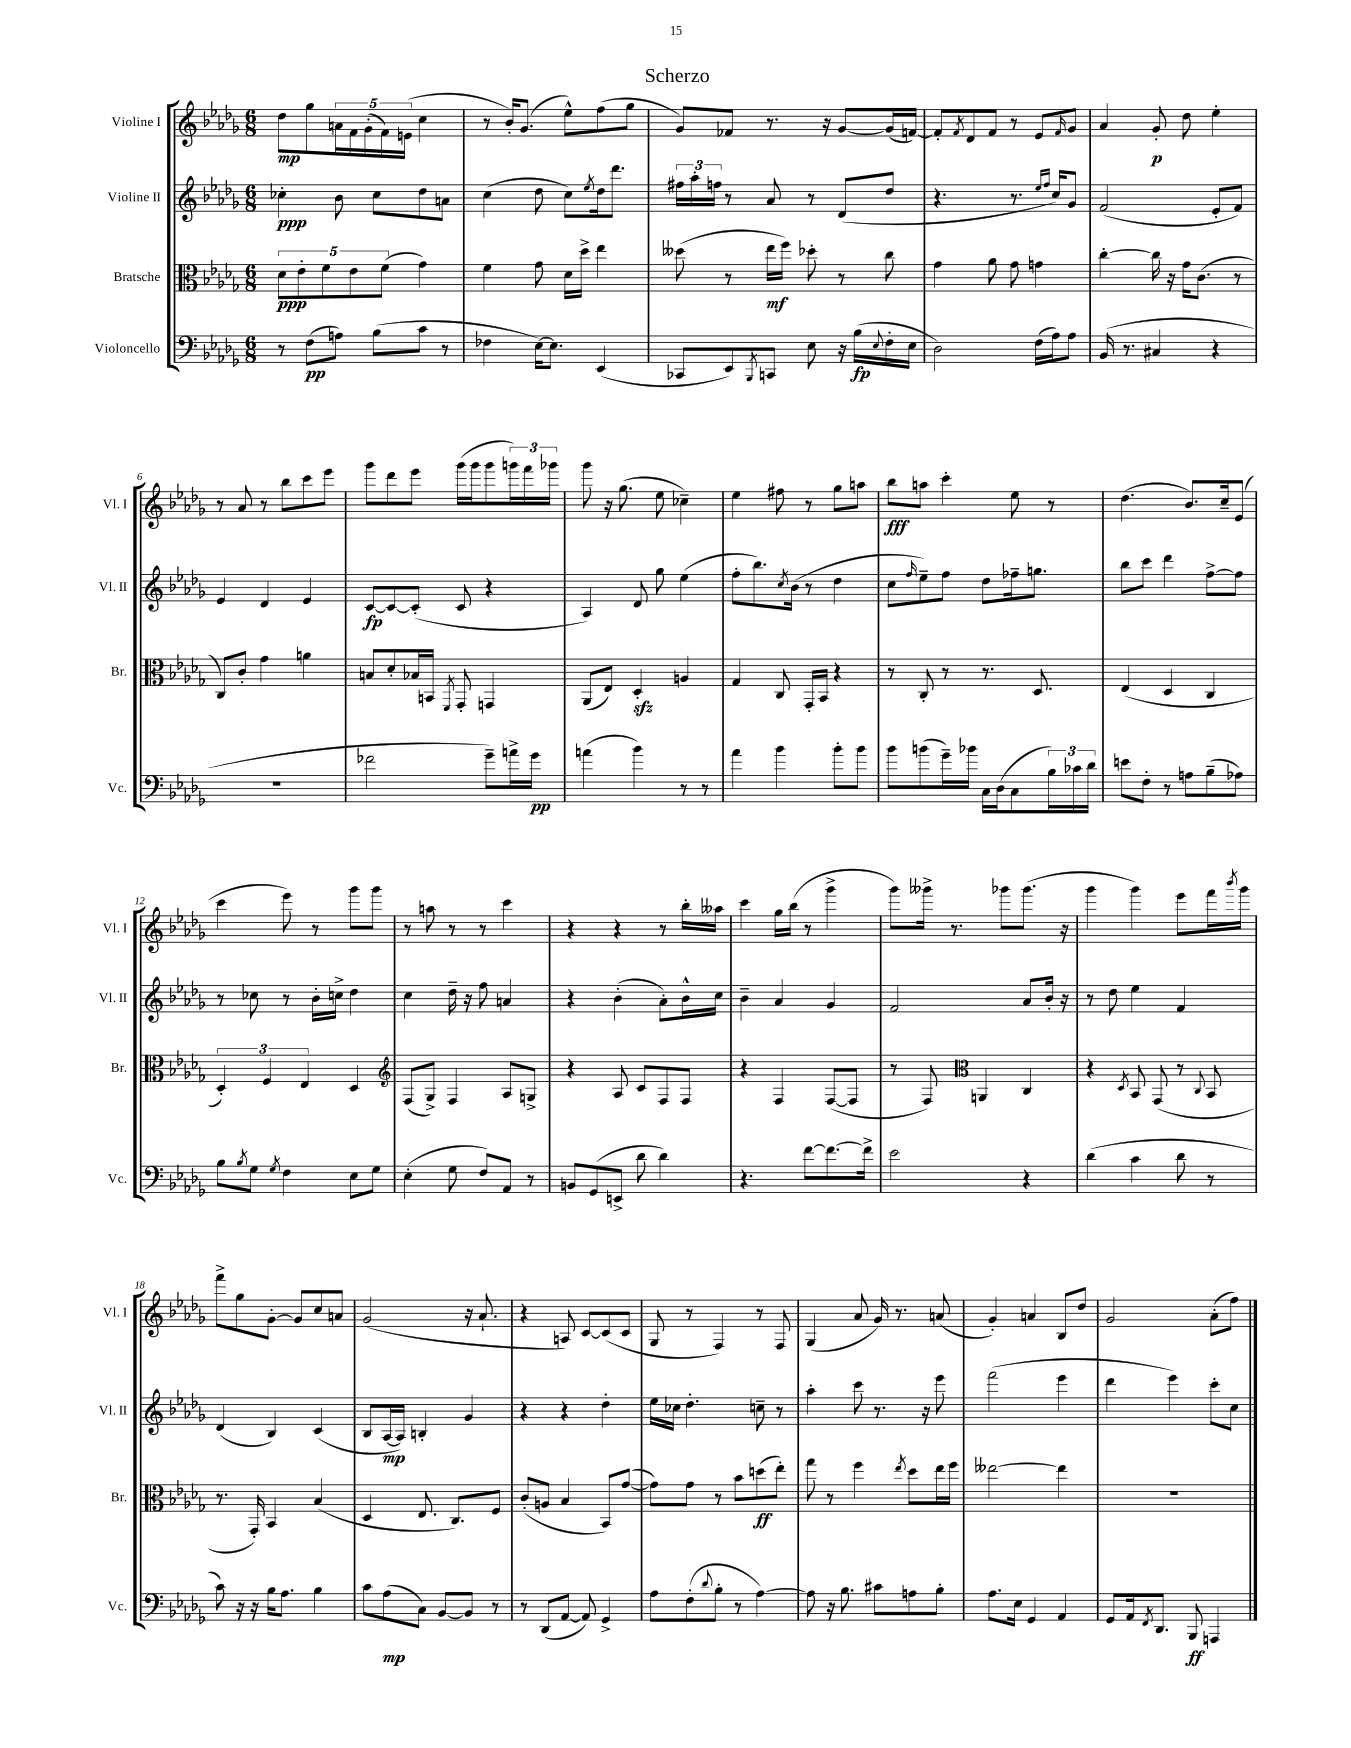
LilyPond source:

\header { title = "Scherzo" }
<<
\new StaffGroup <<
\new Staff = "s0" \with { instrumentName = "Violine I" shortInstrumentName = "Vl. I" } {
    \clef treble \key des \major \numericTimeSignature \time 6/8
    des''8\mp ges''8 \tuplet 5/4 { a'16 f'16 ges'16-.( f'16) e'16( } c''4 |
    r8 bes'16-.) ges'8.( ees''8-^) f''8( ges''8 |
    ges'8) fes'8 r8. r16 ges'8~ ges'16( f'16~) |
    f'8-. \acciaccatura { f'8 } des'8 f'8 r8 ees'8 \grace { f'16 } ges'8 |
    aes'4 ges'8-.\p des''8 ees''4-. |
    r8 aes'8 r8 bes''8 c'''8 ees'''8 |
    ges'''8 des'''8 ees'''8 ges'''16( ges'''16 ges'''8 \tuplet 3/2 { g'''16) f'''16 ges'''16 } |
    ges'''8 r16 ges''8.( ees''8 ces''4--) |
    ees''4 fis''8 r8 ges''8 a''8 |
    bes''8\fff a''8 c'''4-. ees''8 r8 |
    des''4.( bes'8.) c''16-- ees'8( |
    c'''4 ees'''8) r8 ges'''8 ges'''8 |
    r8 a''8 r8 r8 c'''4 |
    r4 r4 r8 bes''16-. aeses''16 |
    c'''4 ges''16 bes''16( r8 ges'''4-> |
    ges'''8) geses'''16-> r8. ges'''8 ges'''8.( r16 |
    ges'''4 ges'''4) ees'''8 f'''16 \acciaccatura { bes'''8 } ges'''16 |
    f'''8-> ges''8 ges'8~-. ges'8 c''8 a'8 |
    ges'2( r16 aes'8.-! |
    r4 a8) c'8~ c'8( c'8 |
    ges8 r8 f4) r8 f8 |
    ges4( aes'8 ges'16) r8. a'8( |
    ges'4-.) a'4 bes8 des''8 |
    ges'2 aes'8-.( f''8) \bar "|." |
}
\new Staff = "s1" \with { instrumentName = "Violine II" shortInstrumentName = "Vl. II" } {
    \clef treble \key des \major \numericTimeSignature \time 6/8
    ces''4-.\ppp bes'8 ces''8 des''8 a'8 |
    c''4( des''8 c''8) \acciaccatura { ees''8 } des''16 des'''8. |
    \tuplet 3/2 { fis''16 aes''16-. f''16 } r8 aes'8 r8 des'8( des''8 |
    r4. r8. \grace { ees''16 f''16 } c''16) ges'8 |
    f'2( ees'8-. f'8) |
    ees'4 des'4 ees'4 |
    c'8~\fp c'8~ c'8-.( c'8 r4 |
    aes4) des'8 ges''8 ees''4( |
    f''8-. bes''8.) \acciaccatura { c''8 } bes'16( r8 des''4 |
    c''8 \grace { f''16 } ees''8--) f''8 des''8 fes''16-- g''8. |
    bes''8 c'''8 des'''4 f''8~-> f''8 |
    r8 ces''8 r8 bes'16-. c''16-> des''4 |
    c''4 des''16-- r16 f''8 a'4 |
    r4 bes'4-.( aes'8-.) bes'16-^ c''16 |
    bes'4-- aes'4 ges'4 |
    f'2 aes'8 bes'16-. r16 |
    r8 des''8 ees''4 f'4 |
    des'4( bes4) c'4( |
    bes8 aes16~\mp aes16) b4-. ges'4 |
    r4 r4 des''4-. |
    ees''16 ces''16 des''4.-. c''8-- r8 |
    aes''4-. c'''8 r8. r16 ees'''8 |
    f'''2( ees'''4 |
    des'''4 ees'''4) c'''8-. c''8 \bar "|." |
}
\new Staff = "s2" \with { instrumentName = "Bratsche" shortInstrumentName = "Br." } {
    \clef alto \key des \major \numericTimeSignature \time 6/8
    \tuplet 5/4 { des'8\ppp ees'8-. f'8 ees'8 f'8( } ges'4) |
    f'4 ges'8 des'16 des''16-> ees''4 |
    deses''8( r8 ees''16\mf f''16) des''8-. r8 c''8 |
    ges'4 aes'8 ges'8 g'4 |
    c''4~-. c''16 r16 ges'16 c'8.( r8 |
    c8) c'8-. ges'4 a'4 |
    b8 des'8-. bes16 b,16 \acciaccatura { f,8 } ges,8-. g,4 |
    aes,8( ees8) des4-.\sfz a4 |
    ges4 c8 ges,16-. bes,16 r4 |
    r8 c8-. r8 r8. des8. |
    ees4( des4 c4 |
    \tuplet 3/2 { des4-.) f4 ees4 } des4 |
    \clef treble f8( ges8->) f4 aes8 g8-> |
    r4 aes8 c'8 f8 f8 |
    r4 f4 f8~( f8 |
    r8 f8) \clef alto a,4 c4 |
    r4 \acciaccatura { des8 } bes,8 ges,8( r8 \appoggiatura { c8 } bes,8 |
    r8. ges,16-.) bes,4 bes4( |
    des4 ees8. c8.) f8 |
    c'8-.( a8 bes4 bes,8) ges'8~( |
    ges'8) ges'8 r8 bes'8 d''8\ff( ees''8-.) |
    ges''8 r8 f''4 \acciaccatura { ees''8 } des''8 ees''16 f''16 |
    eeses''2~ eeses''4 |
    R2. \bar "|." |
}
\new Staff = "s3" \with { instrumentName = "Violoncello" shortInstrumentName = "Vc." } {
    \clef bass \key des \major \numericTimeSignature \time 6/8
    r8 f8\pp( a8) bes8( c'8 r8 |
    fes4 ees16~) ees8. ees,4( |
    ces,8 ees,8) \acciaccatura { bes,,8 } c,8 ees8 r16 bes16\fp( \appoggiatura { ees8 } f16-. ees16 |
    des2) f16( aes16) aes8 |
    bes,16( r8. cis4 r4 |
    R2. |
    fes'2 ges'8--) a'16-> ges'16\pp |
    a'4( bes'4) r8 r8 |
    aes'4 bes'4 bes'8-. bes'8 |
    bes'8 b'8( ges'16--) bes'16 c16 des16( c8 \tuplet 3/2 { bes16) ces'16 des'16 } |
    e'8 f8-. r8 a8 bes8--( aes8) |
    bes8 \acciaccatura { bes8 } ges8 \acciaccatura { ges8 } f4 ees8 ges8 |
    ees4-.( ges8 f8) aes,8 r8 |
    b,8 ges,8( e,8-> des'8 des'4) |
    r4. f'8~ f'8.~ f'16-> |
    ees'2 r4 |
    des'4( c'4 des'8 r8 |
    c'8) r16 r16 bes16 aes8. bes4 |
    c'8 aes8\mp( c8) bes,8~ bes,8 r8 |
    r8 des,8( aes,8~ aes,8) ges,4-> |
    aes8 f8-.( \appoggiatura { des'8 } bes8-. r8 aes4~) |
    aes8 r16 bes8. cis'8 a8 bes8-. |
    aes8. ees16 ges,4 aes,4 |
    ges,8 aes,16 \acciaccatura { f,8 } des,8. bes,,8\ff a,,4 \bar "|." |
}
>>
>>
